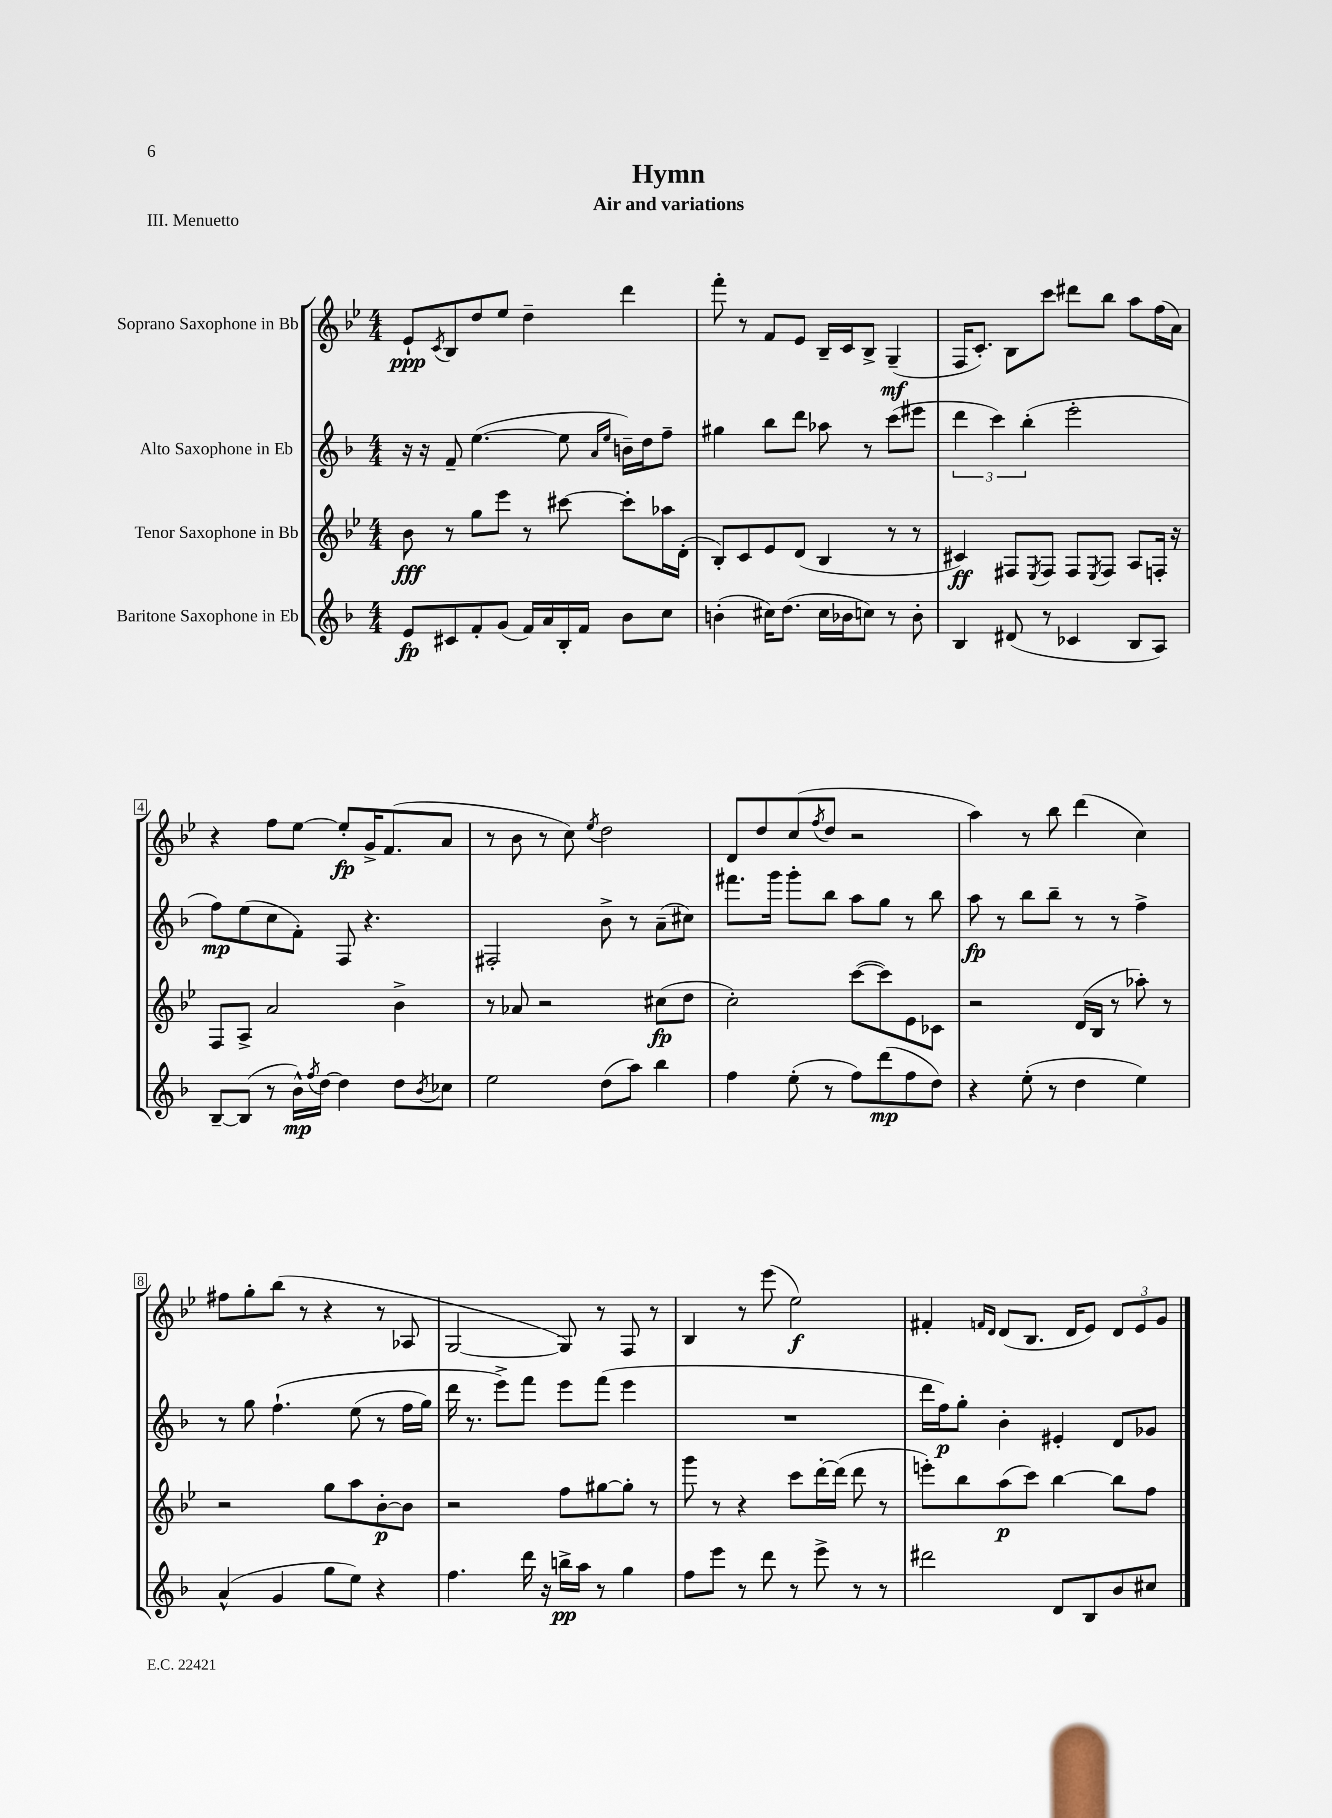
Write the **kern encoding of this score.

**kern	**kern	**kern	**kern
*staff4	*staff3	*staff2	*staff1
*clefG2	*clefG2	*clefG2	*clefG2
*k[b-]	*k[b-e-]	*k[b-]	*k[b-e-]
*M4/4	*M4/4	*M4/4	*M4/4
8e	8b-	16r	8e-`
.	.	16r	.
.	.	.	8qc
8c#	8r	8f~	8B-
8f'	8gg	([4.ee	8dd
(8g	8eee-	.	8ee-
16f)	8r	.	4dd~
16a	.	.	.
16B-'	[8ccc#	8ee]	.
16f	.	.	.
.	.	16qqa	.
.	.	16qqee	.
8b-	8ccc#']	16b~)	4ddd
.	.	16dd	.
8cc	16aa-	8ff~	.
.	(16d'	.	.
=	=	=	=
(4b'	8B-')	4gg#	8fff'
.	8c	.	8r
16cc#)	8e-	8bb-	8f
(8.dd	.	.	.
.	(8d	8ddd	8e-
16cc#	4B-	8aa-	16B-~
16b-	.	.	16c
8cc)	.	8r	8B-^
8r	8r	(8ccc	(4G~
8b-'	8r	8eee#	.
=	=	=	=
4B-	4c#)	6ddd	16F
.	.	.	8.c')
.	.	6ccc)	.
(8d#	8F#	.	8B-
.	.	(6bb-'	.
.	8qE-	.	.
8r	8F#	.	8ccc
4c-	8F#	2eee'	8ddd#
.	8qE-	.	.
.	8F#	.	8bb-
8B-	8A	.	8aa
8A)	16F'	.	(16ff
.	16r	.	16a)
=	=	=	=
[8B-~	8F	8ff)	4r
(8B-]	8A^	(8ee	.
8r	2a	8cc	8ff
16b-^^)	.	8f')	[8ee-
8qff	.	.	.
[16dd	.	.	.
4dd]	.	8F	8ee-']
.	.	4.r	16g^
.	.	.	(8.f
8dd	4b-^	.	.
8qb-	.	.	.
8cc-	.	.	8a
=	=	=	=
2ee	8r	2F#'	8r
.	8a-	.	8b-
.	2r	.	8r
.	.	.	8cc)
.	.	.	8qee-
(8dd	.	8b-^	2dd
8aa)	.	8r	.
4bb-	(8cc#	(8a~	.
.	8dd	8cc#)	.
=	=	=	=
4ff	2cc')	8.fff#	8d
.	.	.	8dd
.	.	16ggg	.
(8ee'	.	8ggg'	(8cc
.	.	.	8qff
8r	.	8bb-	8dd
8ff)	([8ccc	8aa	2r
(8ddd	8ccc])	8gg	.
8ff	8e-	8r	.
8dd)	8c-	8bb-	.
=	=	=	=
4r	2r	8aa	4aa)
.	.	8r	.
(8ee'	.	8bb-	8r
8r	.	8bb-~	8bb-
4dd	(16d	8r	(4ddd
.	16B-	.	.
.	8r	8r	.
4ee)	8aa-')	4ff^	4cc)
.	8r	.	.
=	=	=	=
(4a^^	2r	8r	8ff#
.	.	8gg	8gg'
4g	.	&(4.ff`	(8bb-
.	.	.	8r
8gg	8gg	.	4r
8ee)	8aa	(8ee	.
4r	[8b-'	8r	8r
.	8b-]	16ff	8A-
.	.	16gg)	.
=	=	=	=
4.ff	2r	16ddd	[2G
.	.	8.r	.
.	.	8eee^&)	.
16ddd	.	8fff	.
16r	.	.	.
16bb^	8ff	8eee	8G])
16aa	.	.	.
8r	[8gg#	(8fff	8r
4gg	8gg#']	4eee	8F
.	8r	.	8r
=	=	=	=
8ff	8ggg	1r	4B-
8eee	8r	.	.
8r	4r	.	8r
8ddd	.	.	(8eee-
8r	8ccc	.	2ee-)
8eee^	[16ddd'	.	.
.	(16ddd]	.	.
8r	8ddd	.	.
8r	8r	.	.
=	=	=	=
2ddd#	8eee')	16ddd	4f#'
.	.	16ff)	.
.	8bb-	8gg'	.
.	.	.	16qqf
.	.	.	16qqd
.	(8aa	4b-'	(8d
.	8ccc)	.	8.B-
8d	[4bb-	4e#'	.
.	.	.	16d
8B-	.	.	8e-)
8b-	8bb-]	8d	12d
.	.	.	12e-
8cc#	8ff	8g-	.
.	.	.	12g
==	==	==	==
*-	*-	*-	*-
